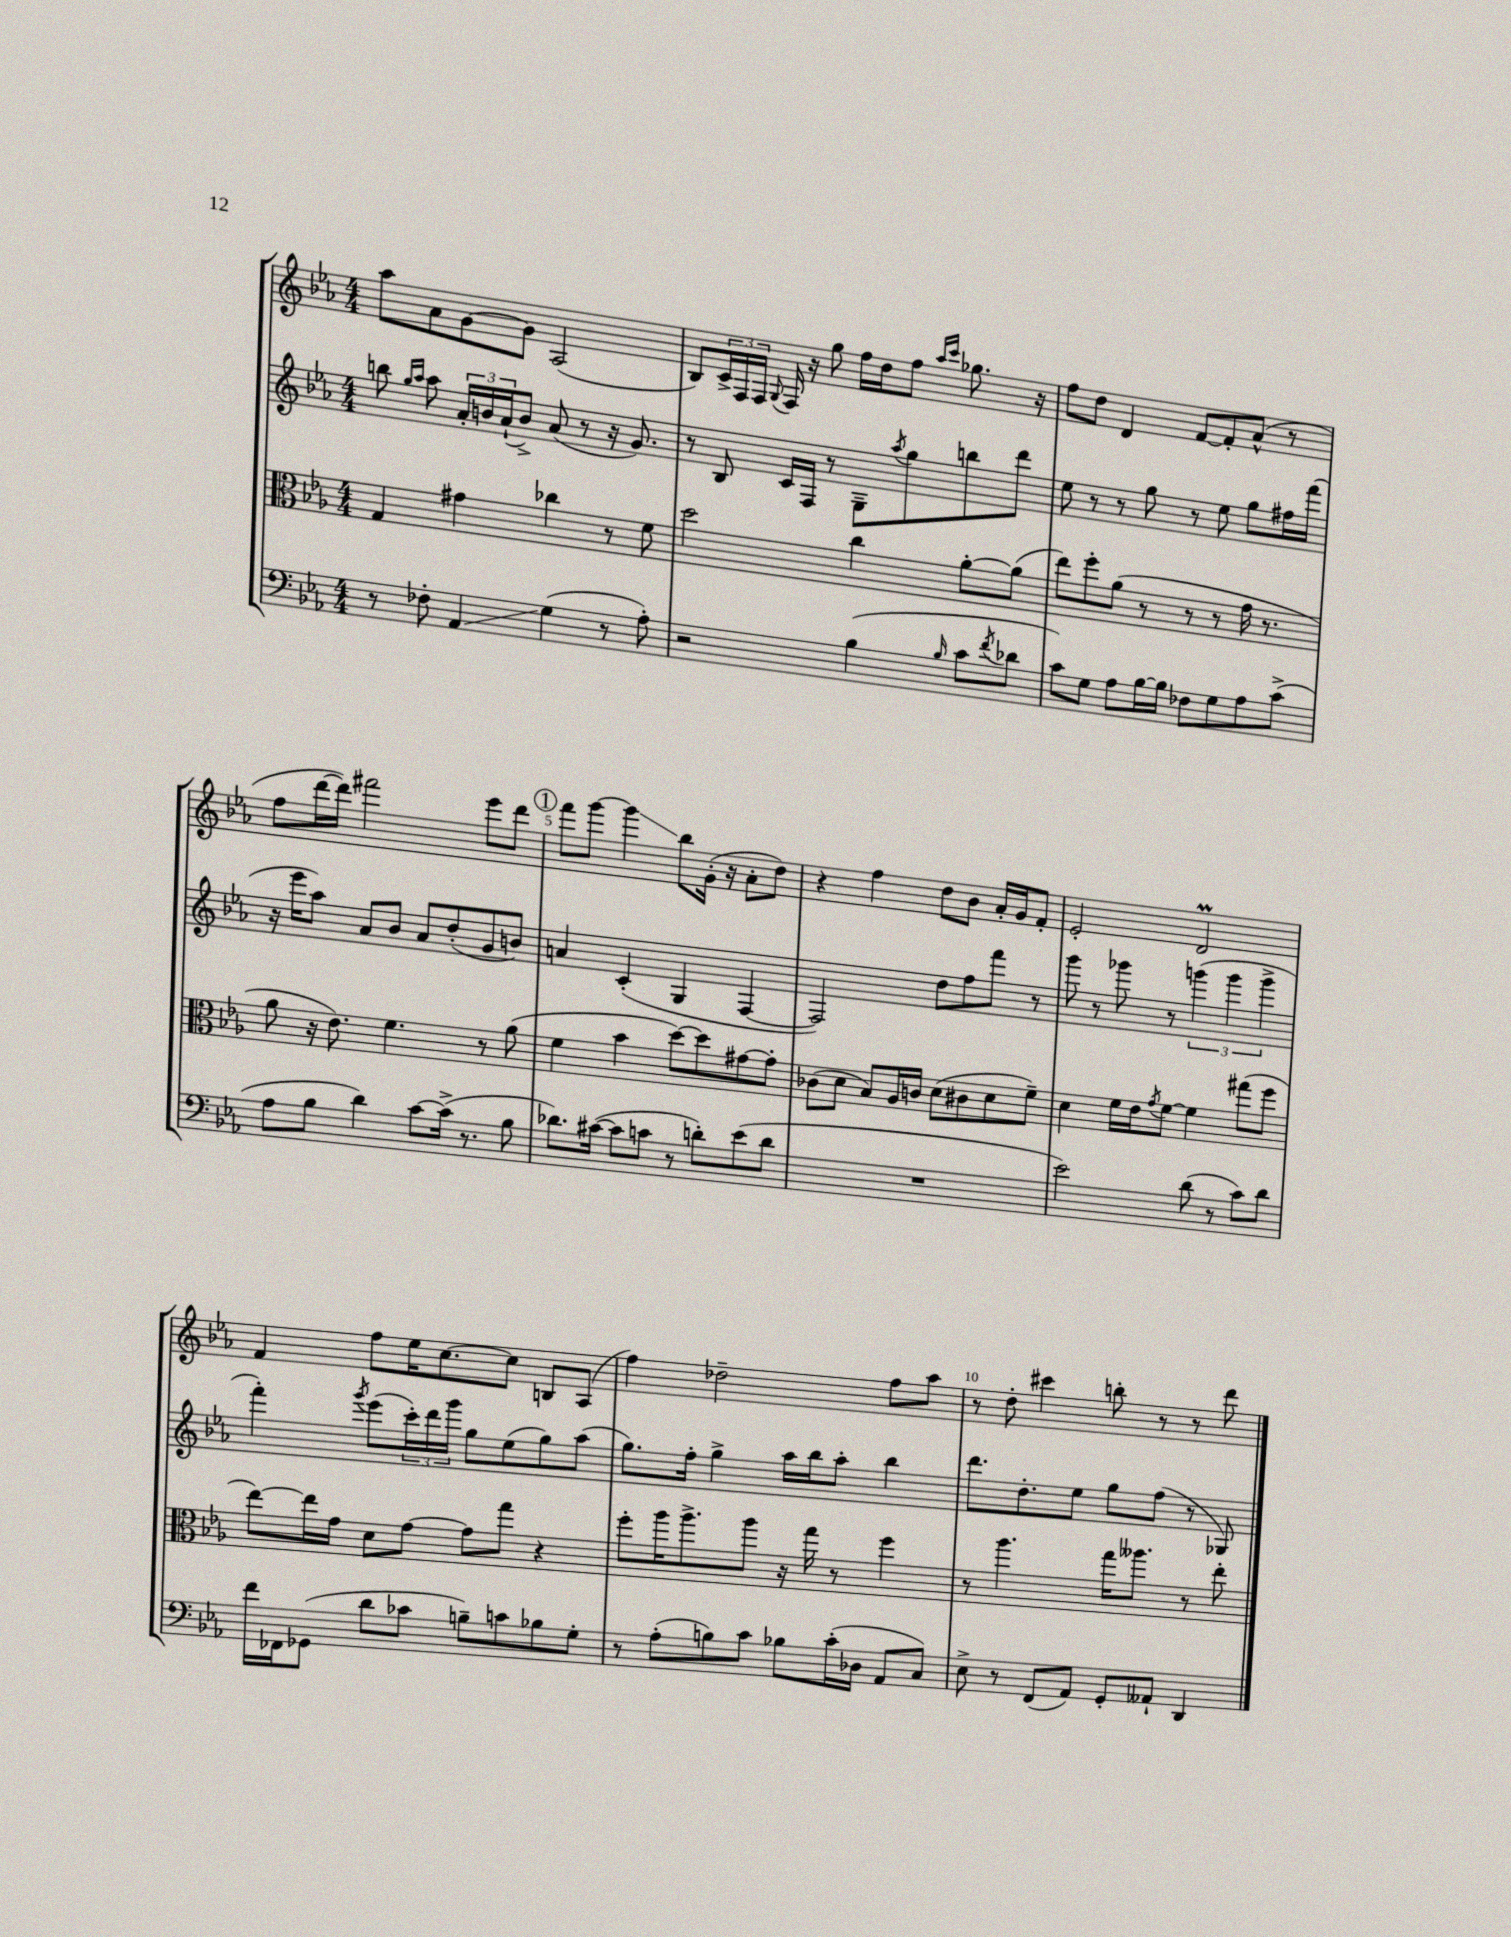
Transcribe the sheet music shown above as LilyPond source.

<<
\new StaffGroup <<
\new Staff = "s0" {
    \clef treble \key ees \major \numericTimeSignature \time 4/4
    aes''8 aes'8 g'8~ g'8 aes2( |
    bes8) \tuplet 3/2 { c'16-> f16 f16 } \appoggiatura { g8 } f16 r16 g''8 f''16 d''16 f''8 \grace { aes''16 c'''16 } ges''8. r16 |
    f''8 d''8 d'4 f'8~ f'8-. aes'8-^( r8 |
    f''8 d'''16~ d'''16) fis'''2 ees'''8 d'''8 |
    \mark \markup { \circle "1" } f'''8 g'''8~ g'''4\glissando bes''8 g'16-.( r16 aes'8-. d''8) |
    r4 f''4 d''8 bes'8 aes'16-. g'16 f'8-. |
    ees'2-. d'2\prall |
    f'4 f''8 ees''16 c''8.~ c''8 b8 aes8( |
    f''4) des''2-- f''8 aes''8 |
    r8 d''8-. cis'''4 b''8-. r8 r8 d'''8 \bar "|." |
}
\new Staff = "s1" {
    \clef treble \key ees \major \numericTimeSignature \time 4/4
    b''8 \grace { g''16 aes''16 } aes''8 \tuplet 3/2 { aes'16-. b'16 aes'16-!( } b'8->) aes'8( r8 r16 g'8.) |
    r8 bes8 c'16 f16 r8 g8-- \acciaccatura { aes''8 } g''8 b''8 d'''8 |
    ees''8 r8 r8 g''8 r8 ees''8 g''8 fis''16 f'''16( |
    r16 ees'''16 aes''8) aes'8 bes'8 aes'8 d''8-.( g'8 b'8) |
    \mark \markup { \circle "1" } a'4 c'4-.( g4 f4~ |
    f2) d''8 f''8 f'''8 r8 |
    g'''8 r8 ges'''8 r8 \tuplet 3/2 { g'''4( g'''4 g'''4-> } |
    f'''4-.) \acciaccatura { g'''8 } ees'''8( \tuplet 3/2 { c'''16-.) d'''16 g'''16 } g''8 ees''8( g''8) aes''8( |
    g''8.) f''16-. g''4-> aes''16 bes''16 aes''8-. bes''4 |
    d'''8. d''8.-. ees''8 g''8 f''8( r8 ges8) \bar "|." |
}
\new Staff = "s2" {
    \clef alto \key ees \major \numericTimeSignature \time 4/4
    g4 gis'4 ces''4 r8 f'8 |
    d''2 c''4 aes'8~-. aes'8( |
    ees''8) f''8-. aes'8( r8 r8 r8 g'16 r8. |
    aes'8 r16 ees'8.) f'4. r8 aes'8( |
    \mark \markup { \circle "1" } f'4 bes'4 d''8~) d''8 gis'8~ gis'8-. |
    ces'8( d'8 bes8) aes16 c'16 d'8( cis'8 d'8 f'8--) |
    d'4 f'16 ees'16 \acciaccatura { g'8 } f'8~ f'4 gis''8( f''8 |
    ees''8~) ees''16 g'16 d'8 g'8~ g'8 g''8 r4 |
    f''8-. aes''16 aes''8.-> aes''8 r16 g''16 r8 f''4 |
    r8 aes''4. g''16 aeses''8. r8 ees''8-. \bar "|." |
}
\new Staff = "s3" {
    \clef bass \key ees \major \numericTimeSignature \time 4/4
    r8 fes8-. aes,4\glissando g4( r8 aes8-.) |
    r2 bes4( \grace { bes16 } c'8 \acciaccatura { f'8 } des'8 |
    c'8) g8 aes8 bes16~ bes16 fes8 g8 aes8 c'8->( |
    aes8 bes8 d'4) c'8~ c'16->( r8. bes8 |
    \mark \markup { \circle "1" } des'8.) cis'16~( cis'8 c'8 r8 d'8-.) ees'8( d'8 |
    R1 |
    ees'2) d'8( r8 c'8) d'8 |
    f'16 fes,16 ges,8( d'8 ces'8 b8--) c'8 bes8 g8-. |
    r8 aes8-.( b8) c'8 bes8 c'16-.( des16 aes,8 c8) |
    ees8-> r8 f,8( aes,8) g,8-. aeses,8-! d,4 \bar "|." |
}
>>
>>
\layout { \context { \Score \override BarNumber.break-visibility = ##(#f #t #t) barNumberVisibility = #(every-nth-bar-number-visible 5) } }
